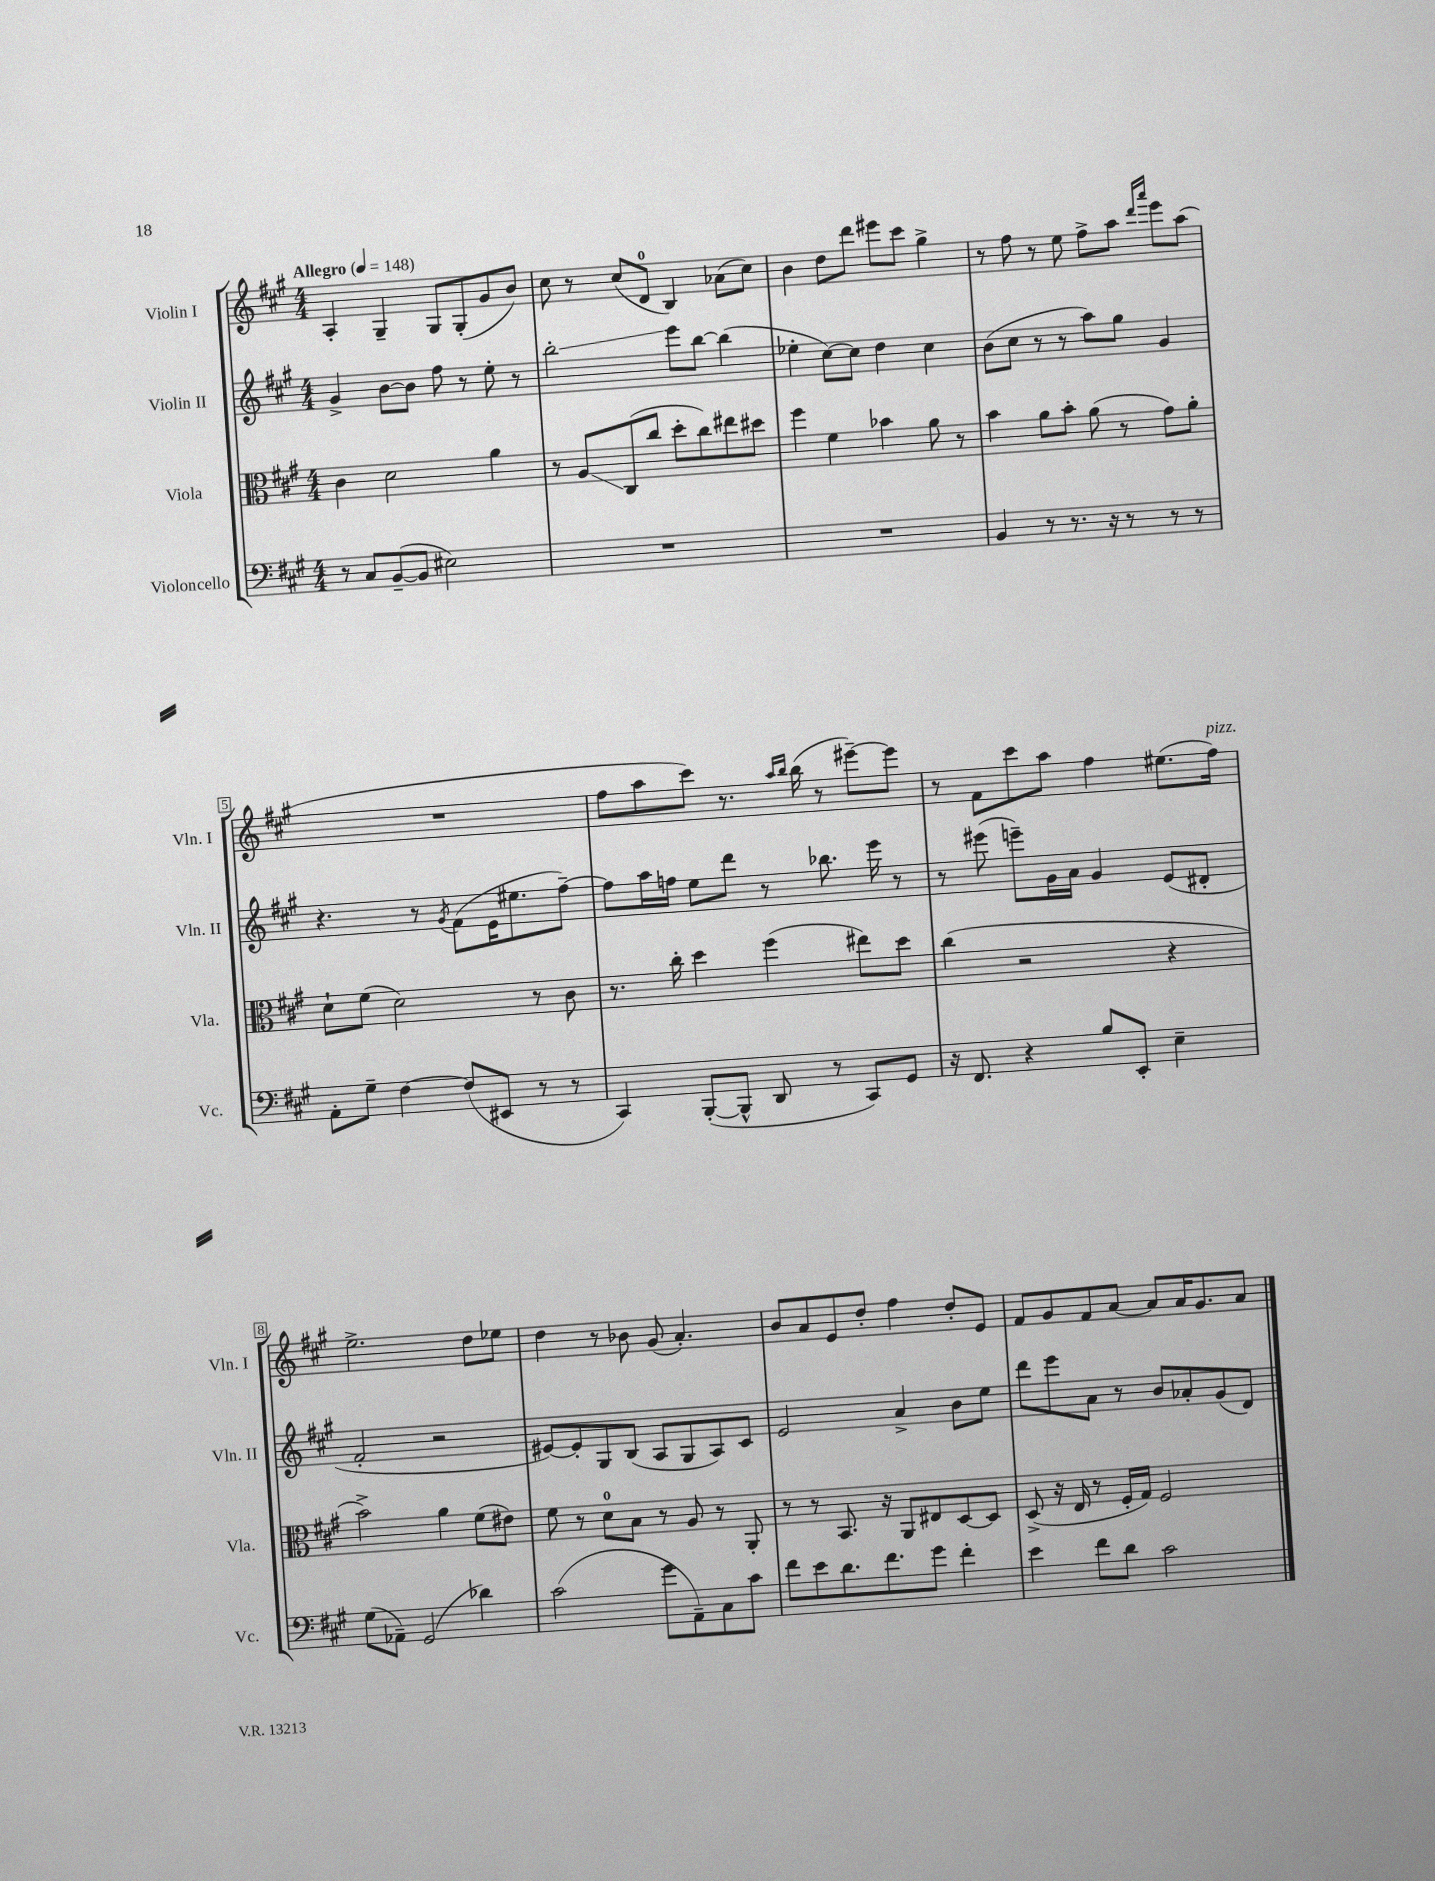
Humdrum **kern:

**kern	**kern	**kern	**kern
*staff4	*staff3	*staff2	*staff1
*clefF4	*clefC3	*clefG2	*clefG2
*k[f#c#g#]	*k[f#c#g#]	*k[f#c#g#]	*k[f#c#g#]
*M4/4	*M4/4	*M4/4	*M4/4
*MM148	*MM148	*MM148	*MM148
8r	4c#\	4g#^/	4A'/
8C#/L	.	.	.
([8BB~/	2d\	[8b\L	4G#~/
8BB/]J	.	8b\]J	.
2E#\)	.	8ff#\	8G#/L
.	.	8r	(8G#'/
.	4a\	8ee'\	8g#/
.	.	8r	8b/J)
=	=	=	=
1r	8r	2bb'\	8cc#\
.	8A/L	.	8r
.	(8C#/	.	(8cc#/L
.	8cc#/J	.	8d/J
.	8dd'\L	8eee\L	4B/)
.	8cc#\)	[8bb\J	.
.	8ee#\	(4bb\]	(8a-\L
.	8dd#\J	.	8cc#\J)
=	=	=	=
1r	4ff#\	4ee-'\	4b\
.	4f#\	[8cc#\L)	8dd\L
.	.	8cc#\]J	8ddd\J
.	4b-\	4dd\	8eee#\L
.	.	.	8ccc#\J
.	8a\	4cc#\	4gg#^\
.	8r	.	.
=	=	=	=
4BB/	4b\	(8b\L	8r
.	.	8cc#\J	8ff#\
8r	8a\L	8r	8r
8.r	8b'\J	8r	8ee\
.	(8a\	8aa\L)	8ff#^\L
16r	.	.	.
8r	8r	8gg#\J	8aa\J
.	.	.	16qqddd/LL
.	.	.	16qqaaa/JJ
8r	8g#\L)	4g#/	8eee\L
8r	8a'\J	.	(8aa\J
=	=	=	=
8AA'\L	8d`\L	4.r	1r
8G#~\J	(8f#\J	.	.
[4F#\	2d\)	.	.
.	.	8r	.
.	.	8qg#/	.
(8F#/]L	.	(8f#\L	.
8EE#/J	.	16e\K	.
.	.	8.ee#\	.
8r	8r	.	.
8r	8c#\	[8ff#~\J)	.
=	=	=	=
4CC#/)	8.r	8ff#\]L	8ff#\L
.	.	16aa\L	8aa\
.	16cc#'\	16ff\JJ	.
([8BBB'/L	4dd\	8ee\L	8ccc#\J)
8BBB^^/]J	.	8ddd\J	8.r
8DD/	(4ff#\	8r	.
.	.	.	16qqaa/LL
.	.	.	16qqbb/JJ
.	.	.	(16bb\
8r	.	8.bb-\	8r
8CC#/L)	8ee#\L)	.	[8eee#~\L)
.	.	16eee\	.
8GG#/J	8dd\J	8r	8eee#\]J
=	=	=	=
16r	(4cc#\	8r	8r
8.FF#/	.	.	.
.	.	(8eee#\	8f#\L
4r	2r	8eee~\L)	8ccc#\
.	.	16g#\L	8aa\J
.	.	16a\JJ	.
8B/L	.	4g#/	4ff#\
8EE'/J	.	.	.
4E~\	4r	(8e/L	(8.ee#\L
.	.	8d#'/J	.
.	.	.	16ff#\Jk)
=	=	=	=
(8G#\L	2b^\)	2f#'/	2.ee^\
8AA-~\J)	.	.	.
(2GG#/	.	.	.
.	4a\	2r	.
4d-\)	(8f#\L	.	8dd\L
.	8e#\J)	.	8ee-\J
=	=	=	=
(2c#\	8f#\	[8e#/L)	4dd\
.	8r	8e#'/]	.
.	8d\L	8G#/	8r
.	8B\J	(8B/J	8b-\
8g#\L	8r	8A/L	(8g#/
8AA~\)	8A/	8G#/	4.a'/)
8C#\	8r	8A/)	.
8c#\J	8AA'/	8c#/J	.
=	=	=	=
8f#\L	8r	2e/	8b/L
8e\	8r	.	8a/
8.d\	8.BB/	.	8e/
.	.	.	8dd'/J
8.f#\	16r	.	.
.	8AA/L	4a^/	4ff#\
8g#\J	8E#/	.	.
4f#'\	[8D/	8b\L	8dd'/L
.	8D/]J	8ee\J	8e/J
=	=	=	=
4e\	(8D^/	8ddd\L	8f#/L
.	16r	8eee\	8g#/
.	16E/	.	.
8f#\L	8r	8a\J	8f#/
8d\J	16F#'/LL	8r	[8a/J
.	16G#/JJ)	.	.
2c#\	2F#/	8b/L	8a/]L
.	.	8a-'/	16a/K
.	.	.	8.g#/
.	.	(8g#/	.
.	.	8d/J)	8a/J
==	==	==	==
*-	*-	*-	*-
